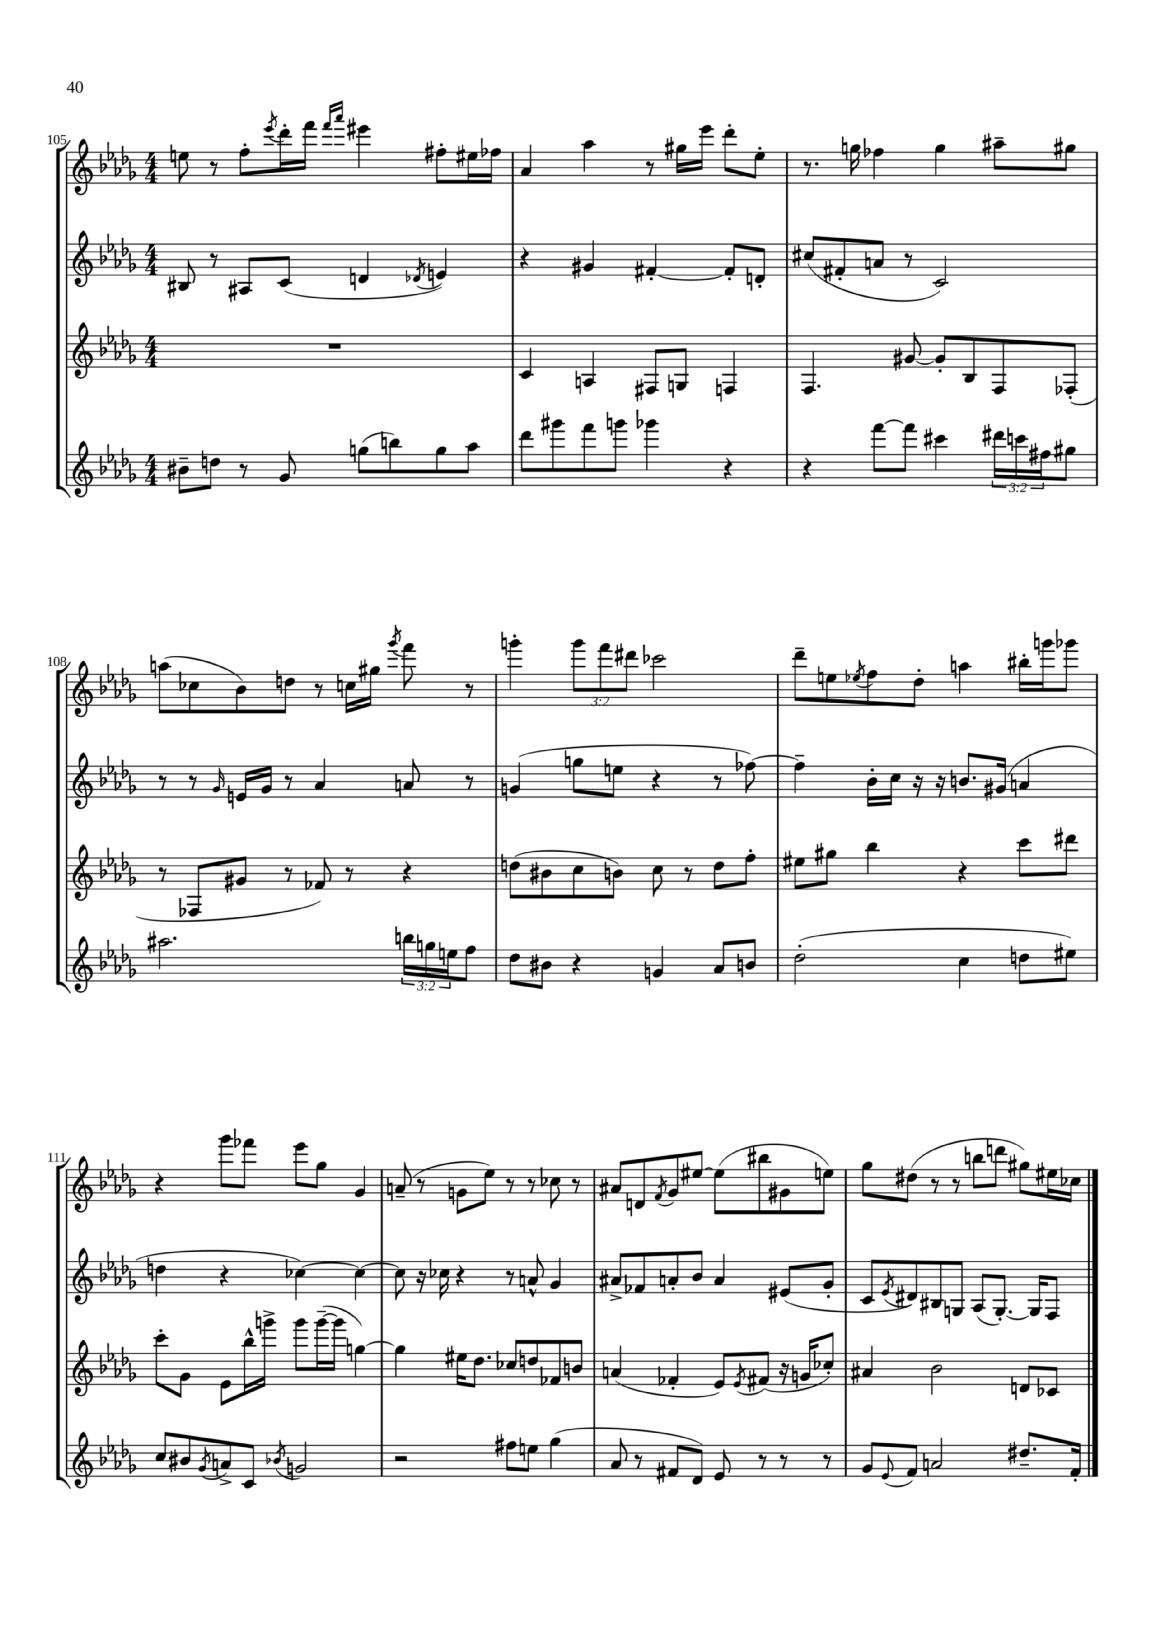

**kern	**kern	**kern	**kern
*part4	*part3	*part2	*part1
*staff4	*staff3	*staff2	*staff1
*clefG2	*clefG2	*clefG2	*clefG2
*k[b-e-a-d-g-]	*k[b-e-a-d-g-]	*k[b-e-a-d-g-]	*k[b-e-a-d-g-]
*M4/4	*M4/4	*M4/4	*M4/4
=105	=105	=105	=105
8b#X~\L	1r	8B#X/	8een\
8ddn\J	.	8r	8r
8r	.	8A#X/L	8ff'\L
.	.	.	8qeee-/
8g-/	.	(8c/J	16ddd-'\L
.	.	.	16fff\JJ
.	.	.	16qqfff/LL
.	.	.	16qqaaa-/JJ
(8ggn\L	.	4dn/	4eee#X\
8bbn\)	.	.	.
.	.	8qd-X/	.
8gg\	.	4en/)	8ff#X'\L
8aa-\J	.	.	16ee#X\L
.	.	.	16ff-X\JJ
=106	=106	=106	=106
8ddd-\L	4c/	4r	4a-/
8ggg#X\	.	.	.
8fff\	4An/	4g#X/	4aa-\
8gggn\J	.	.	.
4ggg-X\	8F#X/L	[4f#X'/	8r
.	8Gn/J	.	16gg#X\LL
.	.	.	16eee-\JJ
4r	4Fn/	8f#'/L]	8ddd-'\L
.	.	8dn'/J	8ee-'\J
=107	=107	=107	=107
4r	4.F/	(8cc#X/L	8.r
.	.	8f#X'/	.
.	.	.	16ggn\
[8fff\L	.	8an/J	4ff-X\
8fff\J]	[8g#X/	8r	.
4ccc#X\	8g#'/L]	2c/)	4gg\
.	8B-/	.	.
24ddd#X\LL	8F/	.	8aa#X~\L
24cccn\	.	.	.
24ff#X\J	.	.	.
8gg#X\J	(8F-X'/J	.	8gg#X\J
!!LO:LB:g=z
=108	=108	=108	=108
2.aa#X\	8r	8r	(8aan\L
.	8F-X/L	8r	8cc-X\
.	.	16qqg-/	.
.	8g#X/J	16en/LL	8b-\)
.	.	16g-/JJ	.
.	8r	8r	8ddn\J
.	8f-X/)	4a-/	8r
.	8r	.	16ccn\LL
.	.	.	16gg#X\JJ
.	.	.	8qggg-/
24bbn\LL	4r	8an/	8fff\
24ggn\	.	.	.
24een\J	.	.	.
8ff\J	.	8r	8r
=109	=109	=109	=109
8dd-\L	(8ddn\L	(4gn/	4gggn'\
8b#X\J	8b#X\	.	.
4r	8cc\	8ggn\L	12ggg\L
.	.	.	12fff\
.	8bn\J)	8een\J	.
.	.	.	12ddd#X\J
4gn/	8cc\	4r	2ccc-X\
.	8r	.	.
8a-/L	8dd\L	8r	.
8bn/J	8ff'\J	[8ff-X\)	.
=110	=110	=110	=110
(2dd-'\	8ee#X\L	4ff-~\]	8ddd-~\L
.	8gg#X\J	.	8een\
.	.	.	8qee-X/
.	4bb-\	16b-'\LL	8ff\
.	.	16cc\JJ	.
.	.	16r	8dd-'\J
.	.	16r	.
4cc\	4r	8.bn/L	4aan\
.	.	(16g#X/Jk	.
8ddn\L	8ccc\L	4an/	16bb#X'\LL
.	.	.	16gggn\J
8ee#X\J)	8ddd#X\J	.	8ggg-X\J
!!LO:LB:g=z
=111	=111	=111	=111
8cc/L	8ccc'\L	4ddn\	4r
8b#X/	8g-\J	.	.
8qg-/	.	.	.
8an^/	8e-\L	4r	8ggg-\L
8c/J	16bb-^^\L	.	8fff-X\J
.	16gggn^\JJ	.	.
8qb-X/	.	.	.
2gn/	8ggg\L	[4cc-X\)	8eee-\L
.	([16ggg~\L	.	8gg-\J
.	16ggg\JJ]	.	.
.	[4ggn\)	4cc-\_	4g-/
=112	=112	=112	=112
2r	4gg\]	8cc-\]	(8an~/
.	.	16r	8r
.	.	16cc-X\	.
.	16ee#X\KL	4r	8gn\L
.	8.dd-\J	.	.
.	.	.	8ee-\J)
8ff#X\L	8cc-X/L	8r	8r
8een\J	8ddn/	8an^^/	8r
(4gg-\	8f-X/	4g-/	8cc-X\
.	8bn/J	.	8r
=113	=113	=113	=113
8a-/	(4an/	8a#X^/L	8a#X/L
8r	.	8f-X/	8dn/
.	.	.	8qf/
8f#X/L	4f-X'/	8an'/	8g-/
8d-/J)	.	8b-/J	[8ee#X/J
8e-/	8e-/L)	4a/	(8ee#\L]
.	8qe-/	.	.
8r	(8f#X/J	.	8bb#X\
8r	16r	(8e#X/L	8g#X\
.	16gn/KL	.	.
8r	8cc-X'/J)	8g-'/J	8een\J)
=114	=114	=114	=114
8g-/L	4a#X/	8c/L	8gg-\L
8qqe-/	.	8qe-/	.
8f/J	.	8d#X/)	(8dd#X\J
2an/	2b-\	8B#X/	8r
.	.	8Gn/J	8r
.	.	(8A-/L	8bbn\L
.	.	[8.G'/J)	8dddn\J
8.dd#X~/L	8dn/L	.	8gg#X\L)
.	.	16G/KL]	.
.	8c-X/J	8F/J	16ee#X\L
16f'/Jk	.	.	16cc-X\JJ
==	==	==	==
*-	*-	*-	*-
